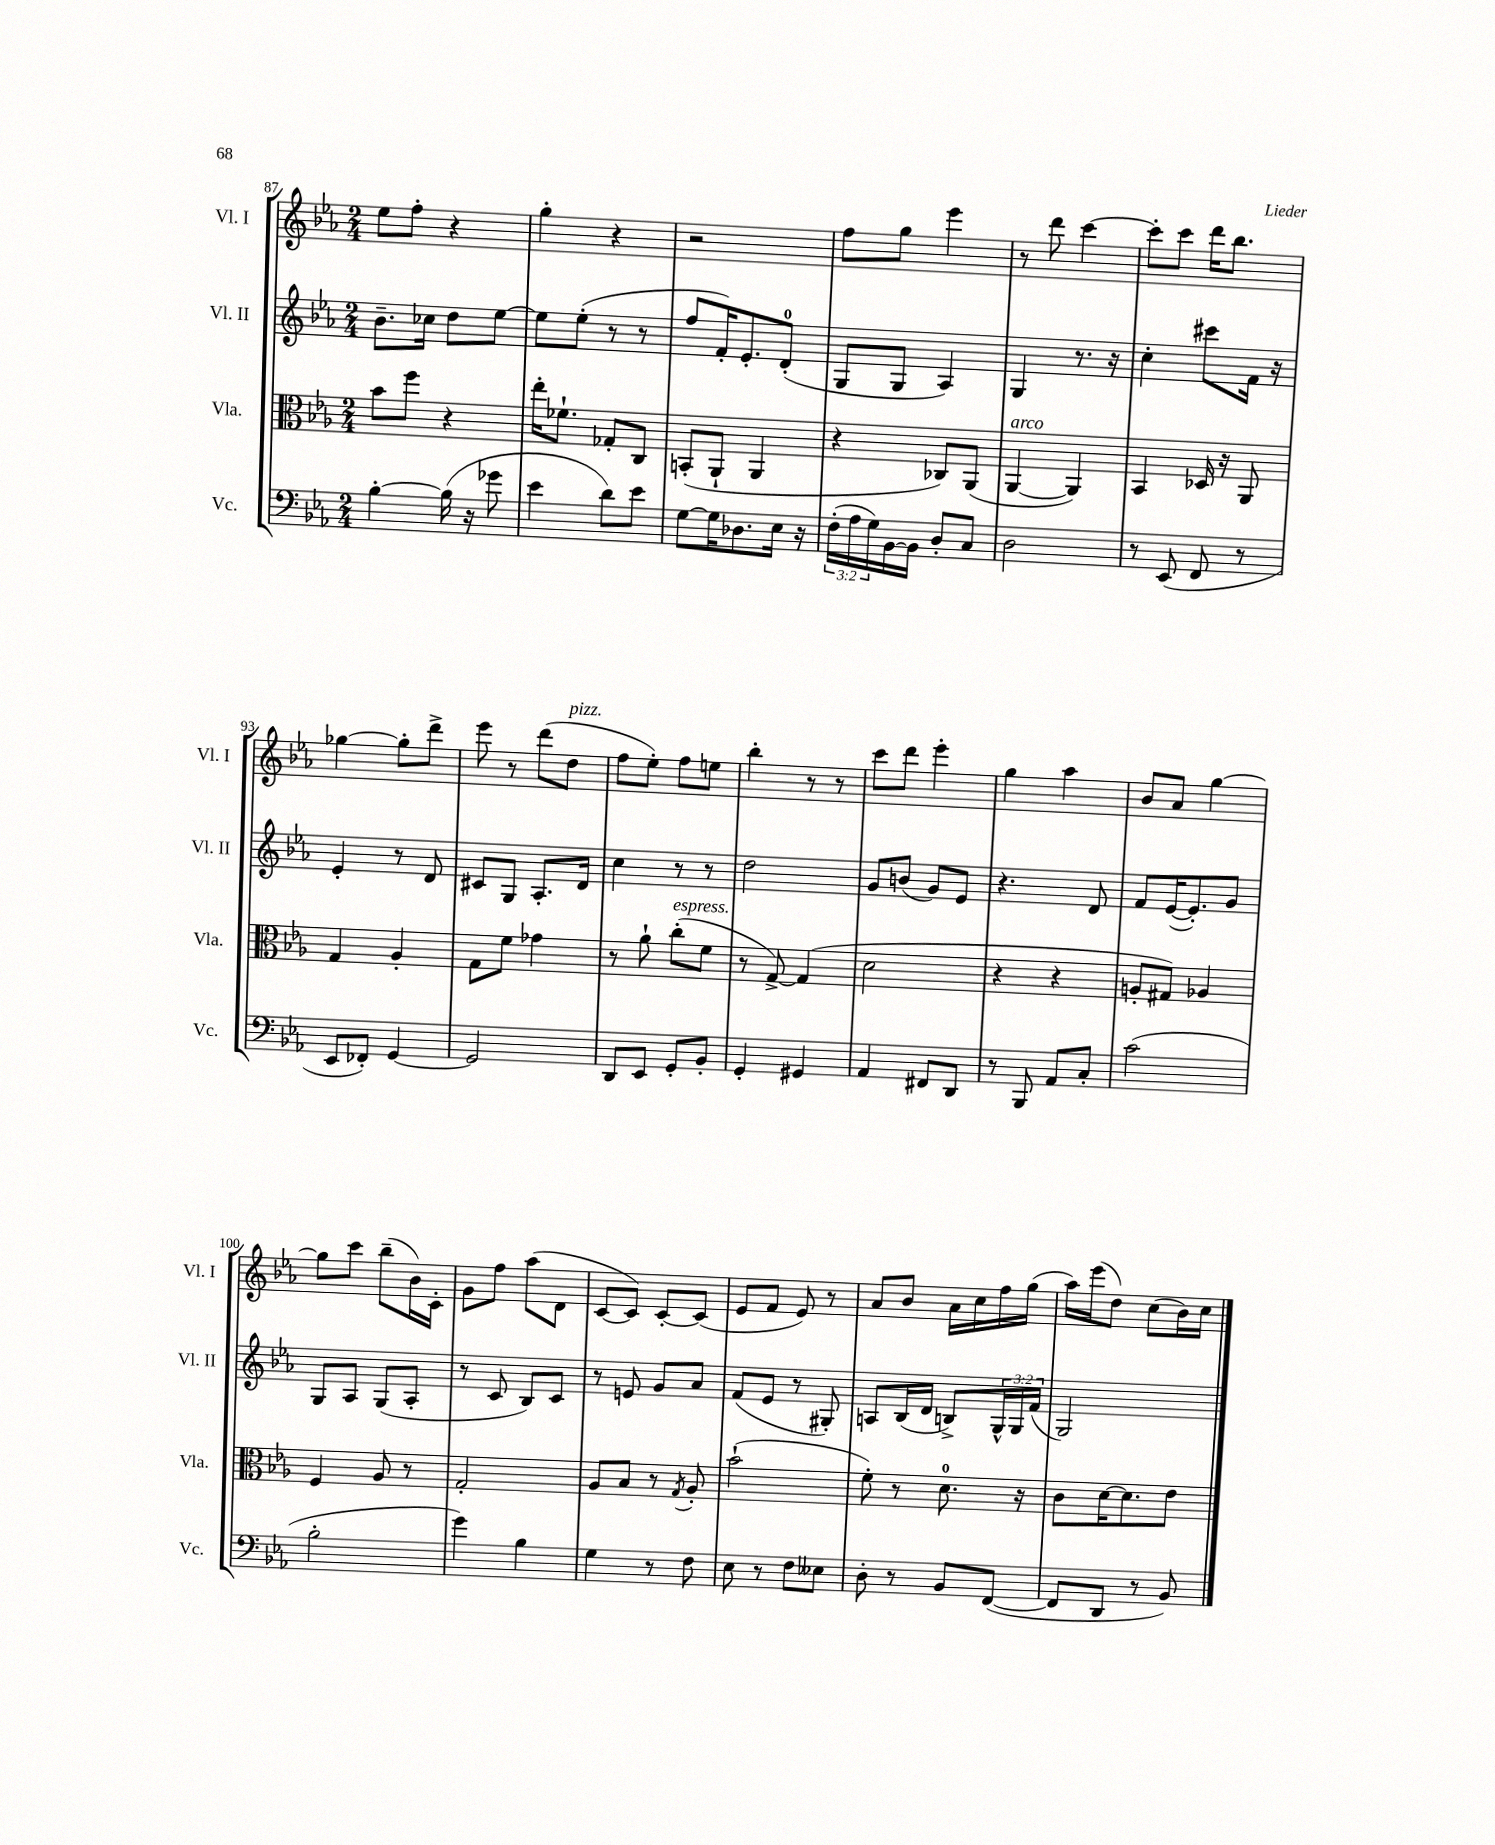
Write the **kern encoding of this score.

**kern	**kern	**kern	**kern
*part4	*part3	*part2	*part1
*staff4	*staff3	*staff2	*staff1
*I"Vc.	*I"Vla.	*I"Vl. II	*I"Vl. I
*I'Vc.	*I'Vla.	*I'Vl. II	*I'Vl. I
*clefF4	*clefC3	*clefG2	*clefG2
*k[b-e-a-]	*k[b-e-a-]	*k[b-e-a-]	*k[b-e-a-]
*M2/4	*M2/4	*M2/4	*M2/4
=87	=87	=87	=87
[4B-'\	8b-\L	8.b-~\L	8ee-\L
.	8ff\J	.	8ff'\J
.	.	16cc-X\Jk	.
(16B-\]	4r	8dd\L	4r
16r	.	.	.
8g-X\	.	[8ee-\J	.
=88	=88	=88	=88
4e-\	16ee-'\KL	8ee-\L]	4gg'\
.	8.f-X`\J	.	.
.	.	(8ee-'\J	.
8d\L)	8G-X'/L	8r	4r
8e-\J	8C/J	8r	.
=89	=89	=89	=89
[8G\L	(8BBn'/L	8ff/L	2r
16G\K]	8AA-`/J	16f'/K)	.
8.D-X\	.	8.e-'/	.
.	4AA-/	.	.
16E-\Jk	.	(8d'/J	.
16r	.	.	.
=90	=90	=90	=90
(24F'\LL	4r	8G/L	8ff\L
24A-\	.	.	.
24G\)	.	.	.
[16BB-\	.	8G/J	8gg\J
16BB-\JJ]	.	.	.
8D'/L	8C-X/L)	4A-/)	4eee-\
8C/J	(8AA-/J	.	.
=91	=91	=91	=91
!	!LO:TX:a:i:t=arco	!	!
2D\	[4AA-/	4G/	8r
.	.	.	8ddd\
.	4AA-/])	8.r	[4ccc\
.	.	16r	.
=92	=92	=92	=92
8r	4BB-/	4cc'\	8ccc'\L]
(8EE-/	.	.	8ccc\J
8FF/	16D-X/	8ccc#X\L	16ddd\KL
.	16r	.	8.bb-\J
8r	8AA-/	16f\Jk	.
.	.	16r	.
!!LO:LB:g=z
=93	=93	=93	=93
8EE-/L	4G/	4e-'/	[4gg-X\
8FF-X'/J)	.	.	.
[4GG/	4A-'/	8r	8gg-'\L]
.	.	8d/	8ddd^\J
=94	=94	=94	=94
2GG/]	8G\L	8c#X/L	8eee-\
.	8f\J	8G/J	8r
.	4g-X\	8.A-'/L	(8ddd\L
!	!	!	!LO:TX:a:i:t=pizz.
.	.	.	8dd\J
.	.	16d/Jk	.
=95	=95	=95	=95
8DD/L	8r	4cc\	8ff\L
8EE-/J	8a-`\	.	8ee-'\J)
!	!LO:TX:a:i:t=espress.	!	!
8GG'/L	(8cc'\L	8r	8ff\L
8BB-'/J	8f\J	8r	8een\J
=96	=96	=96	=96
4GG'/	8r	2dd\	4bb-'\
.	[8G^/)	.	.
4GG#X/	(4G/]	.	8r
.	.	.	8r
=97	=97	=97	=97
4AA-/	2d\	8g/L	8ccc\L
.	.	(8bn/J	8ddd\J
8FF#X/L	.	8g/L)	4eee-'\
8DD/J	.	8e-/J	.
=98	=98	=98	=98
8r	4r	4.r	4gg\
8BBB-/	.	.	.
8AA-/L	4r	.	4aa-\
8C'/J	.	8d/	.
=99	=99	=99	=99
(2c\	8An'/L	8f/L	8b-/L
.	8G#X/J)	([16e-/K	8a-/J
.	.	8.e-'/])	.
.	4A-X/	.	[4gg\
.	.	8g/J	.
!!LO:LB:g=z
=100	=100	=100	=100
2B-'\	4F/	8G/L	8gg\L]
.	.	8A-/J	8ccc\J
.	8A-/	(8G/L	(8bb-~\L
.	8r	8A-'/J	16b-\L)
.	.	.	16c'\JJ
=101	=101	=101	=101
4g\)	2G'/	8r	8g\L
.	.	8c/	8ff\J
4B-\	.	8B-/L)	(8aa-\L
.	.	8c/J	8d\J
=102	=102	=102	=102
4G\	8A-/L	8r	[8c/L
.	8B-/J	8en/	8c/J])
8r	8r	8g/L	[8c'/L
.	8qG/	.	.
8F\	8A-'/	8a-/J	(8c/J]
=103	=103	=103	=103
8E-\	(2b-`\	(8f/L	8e-/L
8r	.	8e-/J	8f/J
8F\L	.	8r	8e-/)
8E--X\J	.	8G#X'/)	8r
=104	=104	=104	=104
8D'\	8f'\)	8An/L	8a-/L
8r	8r	(16B-/L	8b-/J
.	.	16d/JJ	.
8BB-/L	8.d\	8Bn^/L)	16a-\LL
.	.	.	16cc\
([8FF/J	.	24G^^/L	16ff\
.	.	24G/	.
.	16r	.	(16gg\JJ
.	.	(24f/JJ	.
=105	=105	=105	=105
8FF/L]	8c\L	2G/)	16aa-\LL)
.	.	.	(16eee-\J
8DD/J	[16d\K	.	8dd\J)
.	8.d\]	.	.
8r	.	.	(8cc\L
8BB-/)	8e-\J	.	16b-\L)
.	.	.	16cc\JJ
==	==	==	==
*-	*-	*-	*-
